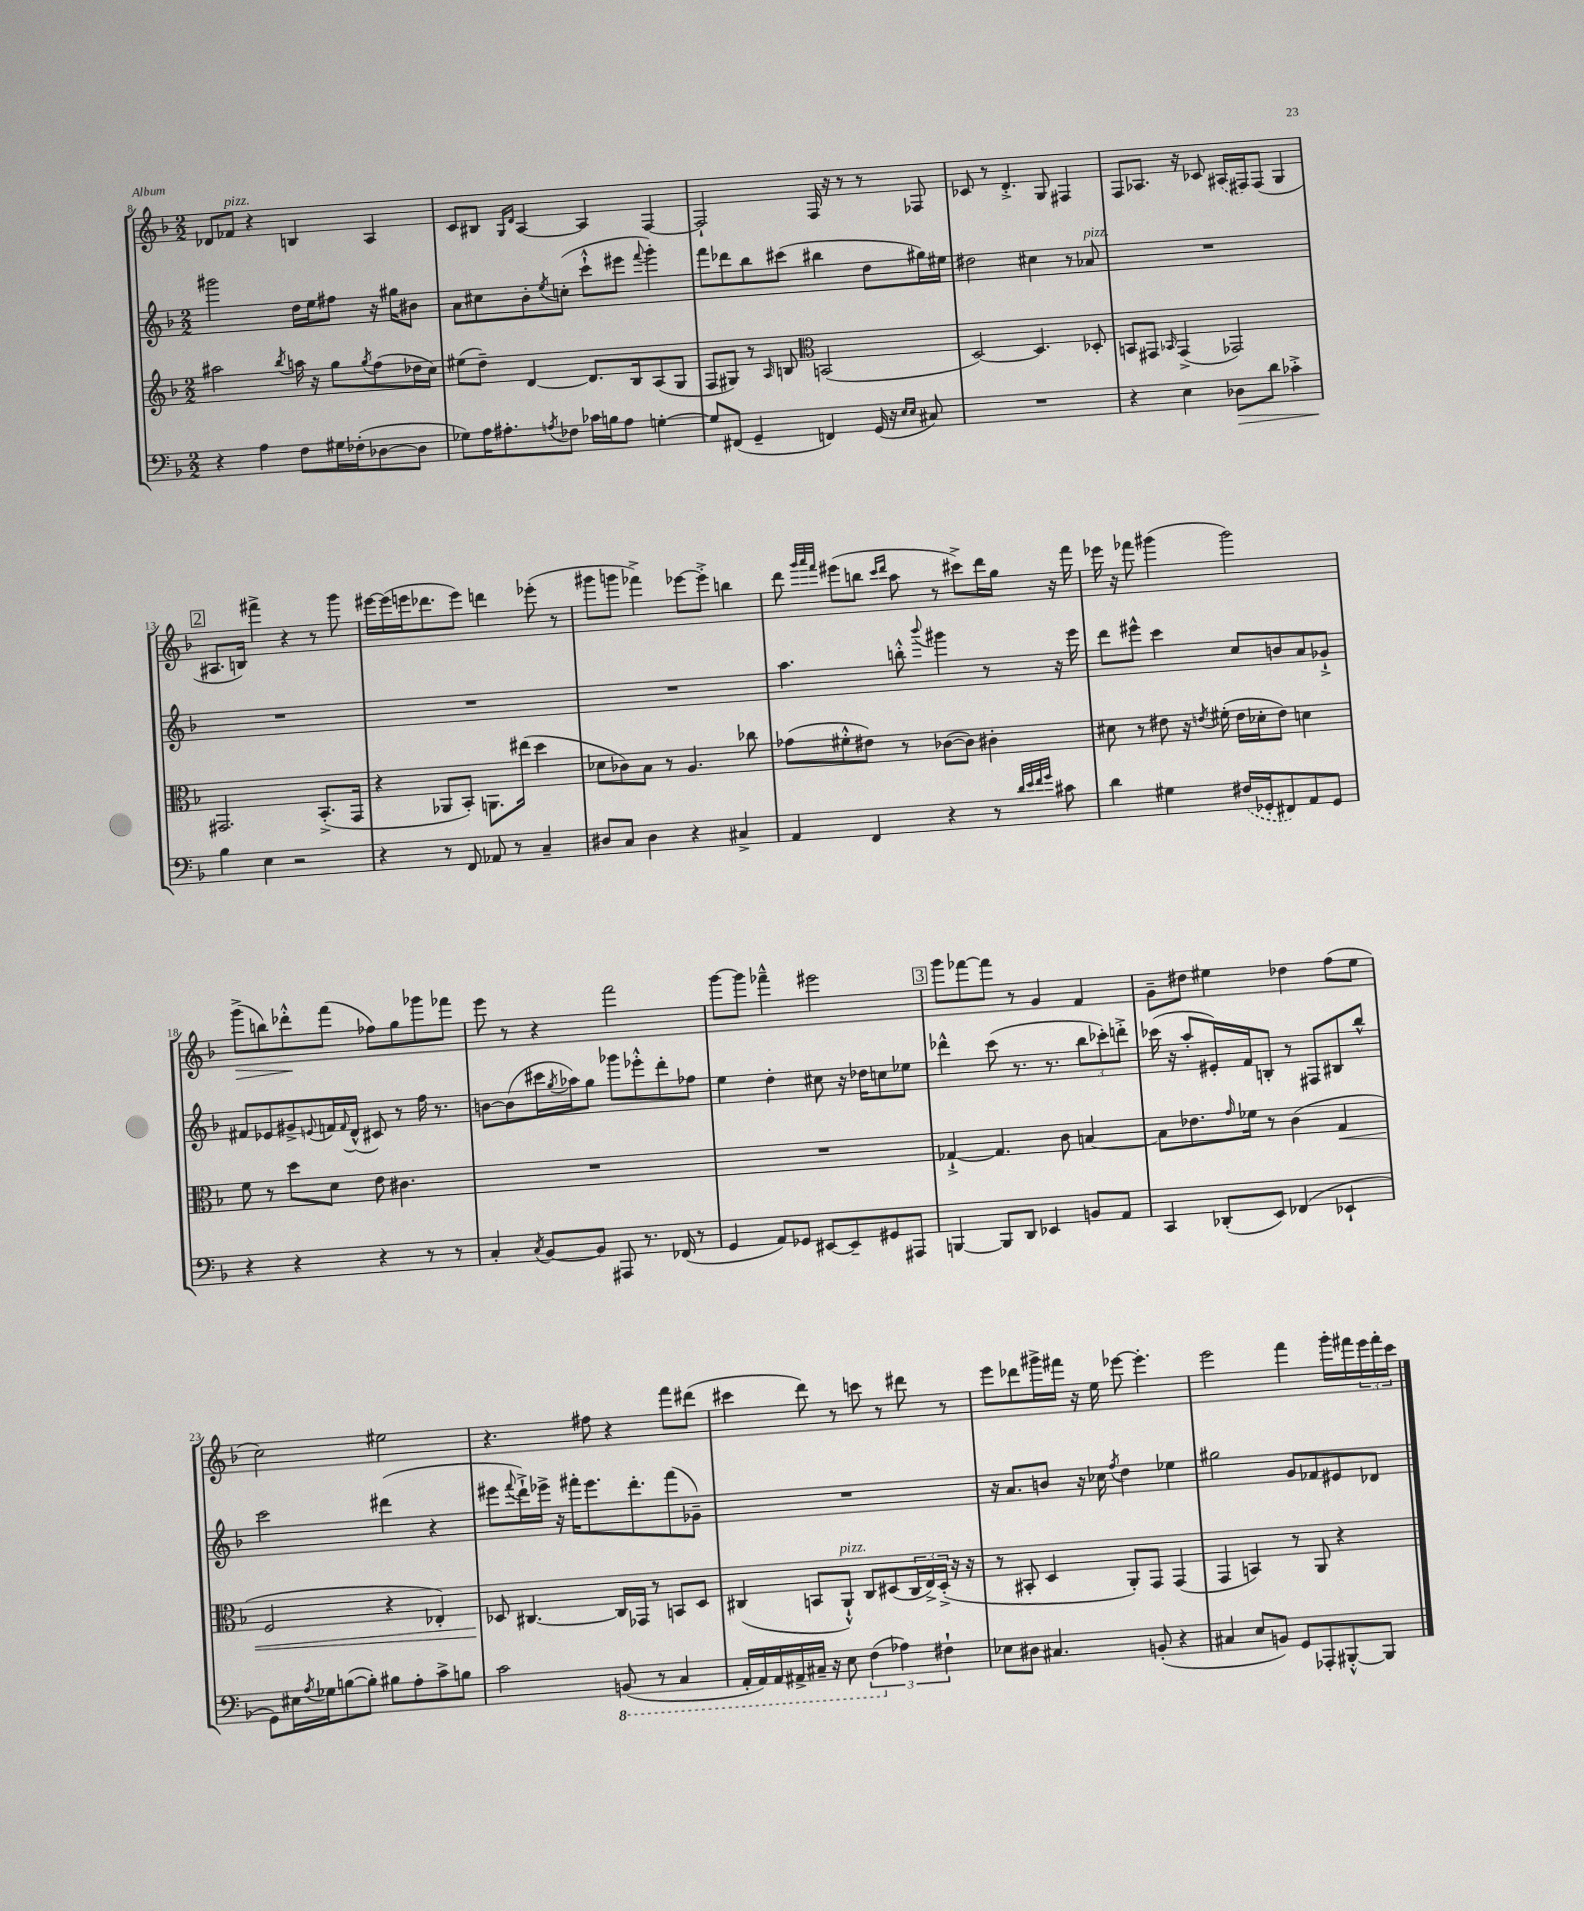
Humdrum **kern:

**kern	**kern	**kern	**kern
*staff4	*staff3	*staff2	*staff1
*clefF4	*clefG2	*clefG2	*clefG2
*k[b-]	*k[b-]	*k[b-]	*k[b-]
*M2/2	*M2/2	*M2/2	*M2/2
4r	2aa#	2ggg#	8d-
.	.	.	8f-
4A	.	.	4r
.	8qbb-	.	.
8F	16aa	16dd	4B
.	16r	16ee	.
16G#	8gg	8ff#	.
(16F-'	.	.	.
.	8qgg	.	.
[8D-	(8ff	16r	4A
.	.	16gg#	.
8D-]	16dd-	8b#	.
.	16cc)	.	.
=	=	=	=
8G-)	(8ee#	8a	8c
16A	8dd~)	8cc#	8B#
8.A#'	.	.	.
.	.	.	16qqG
.	.	.	16qqd
.	[4d	8b-'	[4A
8qA	.	8qee	.
8F-	.	(8cc'	.
16c-	8.d]	8ccc`^^	4A]
16B	.	.	.
8A	.	8eee#	.
.	16B-	.	.
.	.	8qqfff	.
[4G'	(8A	4ggg')	[4F
.	8G	.	.
=	=	=	=
8G]	8F	8fff	2F`]
(8FF#	8G#)	8ddd-	.
4GG~	8r	8bb-	.
.	16qqA	.	.
.	8B	(8ccc#	.
*	*clefC3	*	*
4FF)	(2BB	4bb#	16F
.	.	.	16r
.	.	.	8r
(16GG	.	8dd	8r
16r	.	.	.
16qqE	.	.	.
16qqE	.	.	.
8C#)	.	16gg#)	8F-
.	.	16ee#	.
=	=	=	=
1r	[2D)	2dd#	8c-
.	.	.	8r
.	.	.	4.d'^
.	4.D]	4cc#	.
.	.	.	8G
.	.	8r	4F#
.	8D-'	8a-	.
=	=	=	=
4r	8BB	1r	8F
.	8GG#	.	8.A-
.	16qqBB-	.	.
4E	(4GG#^	.	.
.	.	.	16r
.	.	.	8c-
8D-	2GG-)	.	(16A#
.	.	.	16F#)
8d	.	.	(8F#
4c-'^	.	.	4G
=	=	=	=
4B-	2.GG#	1r	8.A#
.	.	.	16B)
4E	.	.	4fff#^
2r	.	.	4r
.	(8.BB-'^	.	8r
.	.	.	8ggg
.	16GG#	.	.
=	=	=	=
4r	4r	1r	[16eee#
.	.	.	(16eee#]
.	.	.	16eee
.	.	.	8.ddd-
8r	8AA-	.	.
8FF	8BB-')	.	8eee)
8AA-	8.AA	.	4ddd
8r	.	.	.
.	(16ee#	.	.
4C~	4dd	.	(8eee-'
.	.	.	8r
=	=	=	=
8D#	8d-	1r	8ggg#
8C	8c-)	.	8ggg
4D#	8B-	.	4fff-^)
.	8r	.	.
4r	4.A	.	[8eee-
.	.	.	8eee-'^]
4C#^	.	.	4bb
.	8cc-	.	.
=	=	=	=
4AA	(8g-	4.aa	8ddd
.	.	.	32qqggg
.	.	.	32qqaaa
.	.	.	32qqfff
.	8f#'^^	.	(8eee#
4FF	8e#)	.	8bb
.	.	.	16qqccc
.	.	.	16qqddd
.	8r	8bb'^^	8aa
.	.	8qqbbb-	.
4r	([8c-	4ggg#	8r
.	8c-])	.	8ccc#^)
8r	4c#'	8r	16ddd
.	.	.	16gg
32qqd	.	.	.
32qqe	.	.	.
32qqf	.	.	.
32qqg	.	.	.
8c#	.	16r	16r
.	.	16eee	16fff
=	=	=	=
4d	8d#	8ddd	16eee-
.	.	.	16r
.	8r	8eee#^^	8fff-
4G#	8e#	4ccc	(4ggg#
.	16r	.	.
.	8qe	.	.
.	(16f#'	.	.
(16F#	16e	8cc	2ggg#)
16GG-'	16d-'	.	.
8FF#)	8e)	8b	.
8AA	4d	8a	.
8GG-	.	8g-`^	.
=	=	=	=
4r	8f	8f#	(8ggg^
.	8r	8e-	8bb)
4r	8dd	8g#^	8ddd-'^^
.	.	8qqe	.
.	8d	16f	(8fff
.	.	8qqf	.
.	.	(16d^^	.
4r	8e	8c#)	8ff-)
.	4.c#	8r	8gg
8r	.	16ff	8ggg-
.	.	8.r	.
8r	.	.	8fff-
=	=	=	=
4C'	1r	[8b	8eee
.	.	(8b]	8r
8qC	.	.	.
[8BB-	.	16ccc#	4r
.	.	8qgg	.
.	.	16aa-)	.
8BB-]	.	8gg	.
8AAA#	.	8ggg-	2fff
8.r	.	8eee-'^^	.
.	.	8ddd'	.
(16FF-	.	.	.
8r	.	8ff-	.
=	=	=	=
4GG	1r	4ee	[8ggg
.	.	.	8ggg]
8AA)	.	4dd'	4fff-~^^
8GG-	.	.	.
[8EE#	.	8cc#	2eee#
8EE#~]	.	16r	.
.	.	16dd-	.
8GG#	.	8cc	.
8AAA#	.	8ee-	.
=	=	=	=
[4BBB	[4G-`^	4ddd-^^	8ggg
.	.	.	[8fff-
8BBB]	4.G-]	(8ccc	8fff-]
8DD	.	8.r	8r
4EE-	.	.	4g
.	.	8.r	.
.	8c	.	.
8BB	[4B	12bb-	4f
.	.	12ccc-')	.
8AA	.	.	.
.	.	12ddd'^	.
=	=	=	=
4CC	8B]	(16ccc-	8g~
.	.	16r	.
.	8.e-	8aa'	8dd#
(8DD-'	.	16e#')	4ee#
.	16qqg	.	.
.	16f-	16f	.
8EE)	8r	8B'	.
(4FF-	(4c	8r	4dd-
.	.	8F#	.
4EE-`	4G	8B#	(8ff
.	.	8bb-^^	8ee#
=	=	=	=
8GG)	2F	2ccc	2cc)
16E#	.	.	.
8qA	.	.	.
16G-	.	.	.
([8B	.	.	.
8B'])	.	.	.
8B#	4r	(4ddd#	2ee#
8A'	.	.	.
8c^	4E-')	4r	.
8B	.	.	.
=	=	=	=
2c	8D-	8eee#	4.r
.	.	8qqfff	.
.	[4.C#	16ddd`^)	.
.	.	16eee-^	.
.	.	16r	.
.	.	16fff#'	.
.	.	8.eee-	8ff#
(8BBB	16C#]	.	4r
.	16GG-	8.ddd'	.
8r	8r	.	.
4CC	8BB	(8fff#	8fff
.	8D-	8g-~)	(8ddd#
=	=	=	=
16AAA'	(4C#	1r	4ccc#
16AAA)	.	.	.
16AAA	.	.	.
16AAA#^	.	.	.
16CC#~	8BB	.	8ddd)
16r	.	.	.
8EE	8AA`^^)	.	8r
(6FF	8C#	.	8ccc
.	(8D#	.	8r
6A-)	.	.	.
.	24C#	.	8ddd#
.	24E^)	.	.
6F#`	(24D#'^	.	.
.	16r	.	8r
.	16r	.	.
=	=	=	=
8E-	8r	16r	8eee
.	.	8.a	.
8D#	8BB#'	.	8ddd-
4.C#	4D	8b	16ggg#^
.	.	.	16fff#
.	.	16r	16r
.	.	16cc-	16ee
.	.	8qff	.
.	8AA')	4dd	[8eee-
(8BB'	8GG	.	4.eee-']
4r	(4GG	4ee-	.
=	=	=	=
4C#	4GG	2gg#	2eee
8E	4BB)	.	.
8BB)	.	.	.
8GG	8r	8g	4fff
8AAA-'	8AA	8f-	.
[8BBB#'^^	4r	8e#	16ggg'
.	.	.	16fff#
8BBB#]	.	8d-	24eee
.	.	.	24fff#'
.	.	.	24ccc
==	==	==	==
*-	*-	*-	*-
